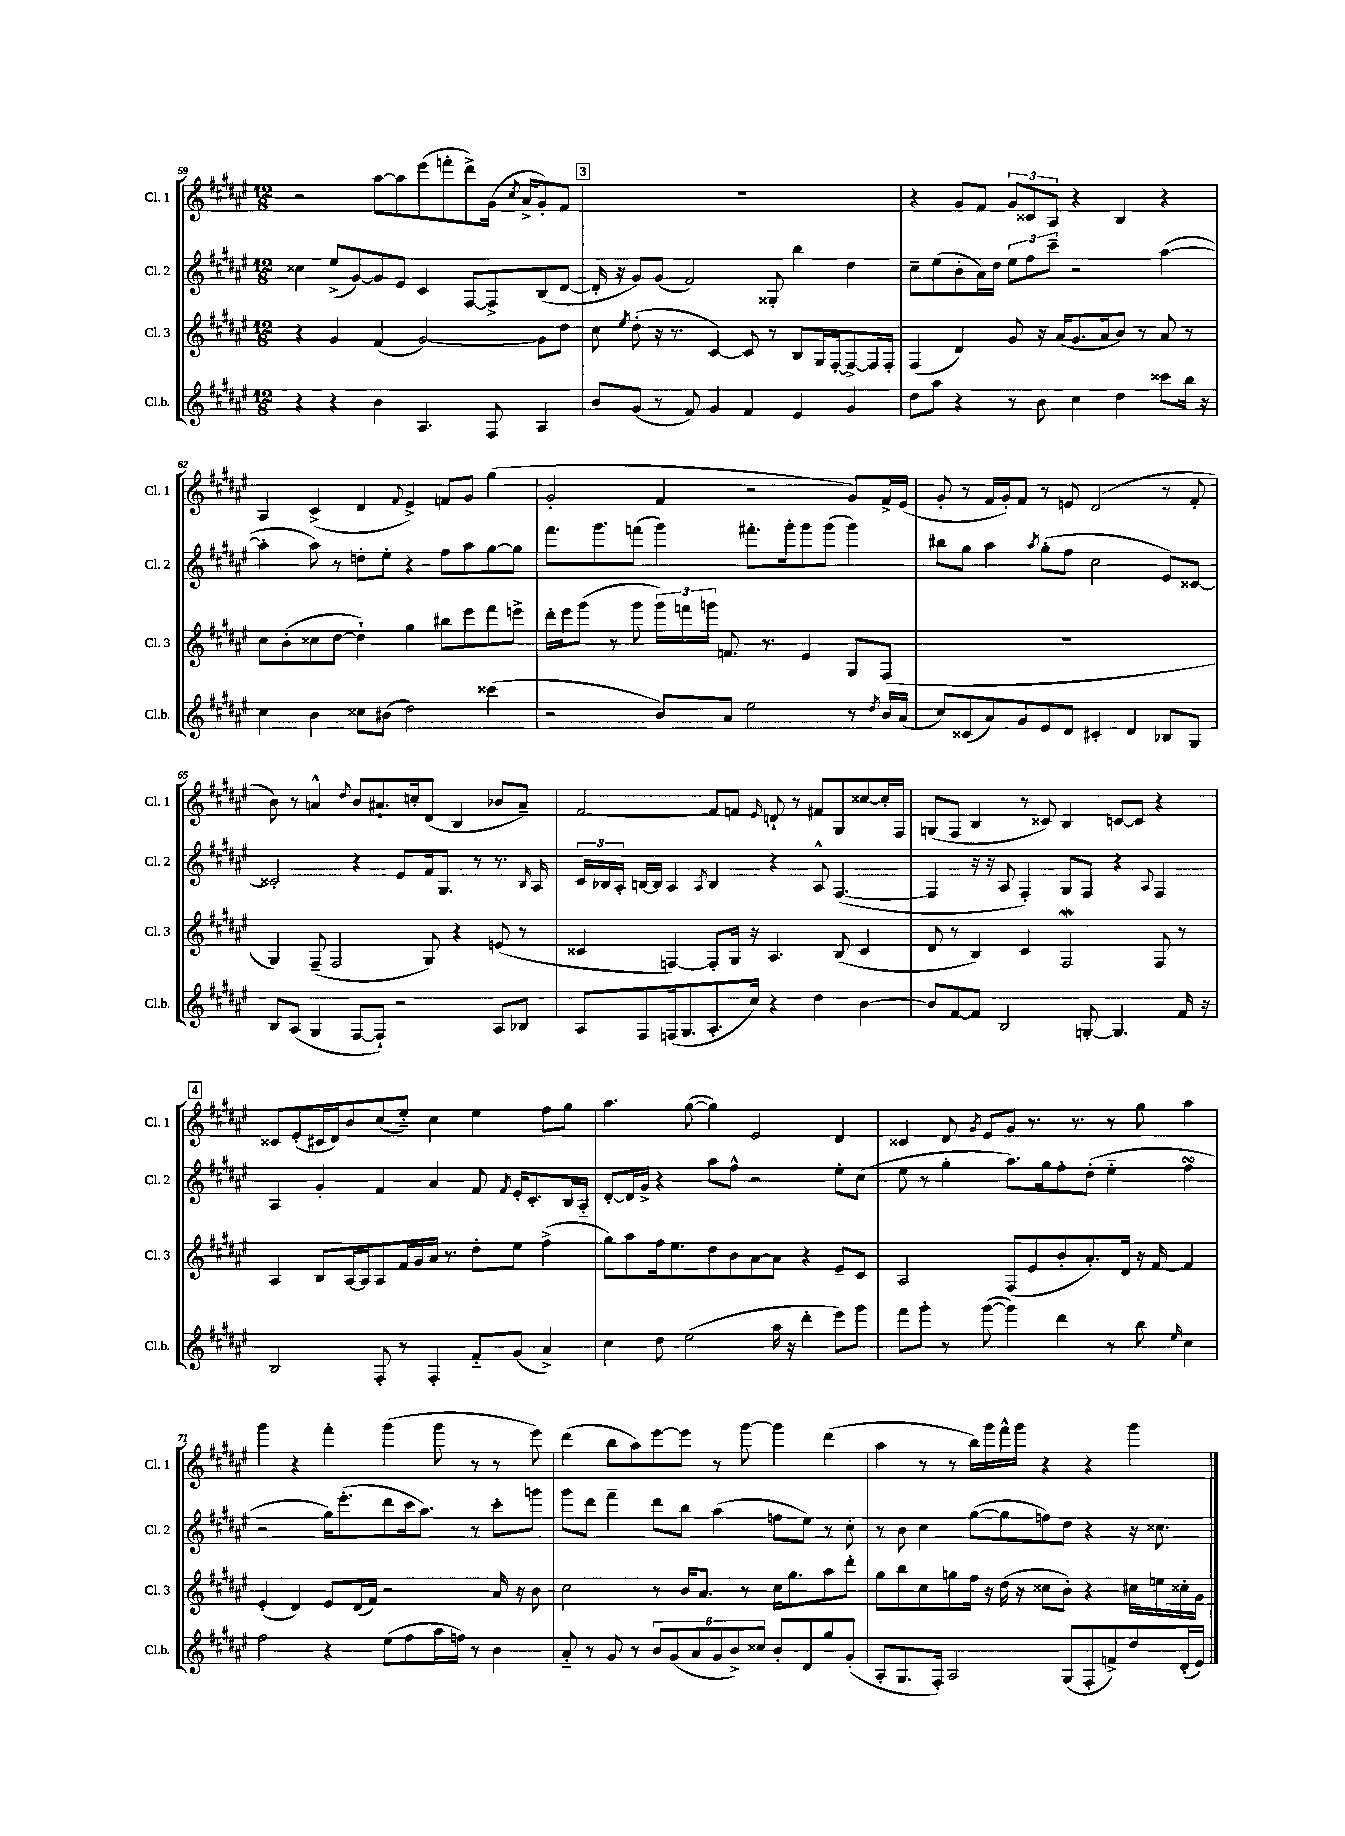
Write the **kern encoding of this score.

**kern	**kern	**kern	**kern
*staff4	*staff3	*staff2	*staff1
*clefG2	*clefG2	*clefG2	*clefG2
*k[f#c#g#d#a#e#]	*k[f#c#g#d#a#e#]	*k[f#c#g#d#a#e#]	*k[f#c#g#d#a#e#]
*M12/8	*M12/8	*M12/8	*M12/8
4r	4r	4cc##	2r
4r	4g#	(8ee#^	.
.	.	[8g#)	.
4b	(4f#	8g#]	[8aa#
.	.	8e#	8aa#]
4.A#	[2g#)	4c#	(8eee#
.	.	.	8fff'
.	.	[8F#	8ddd#^)
8F#	.	8F#^]	(16g#
.	.	.	8qcc#
.	.	.	16a#^
4A#	8g#]	(8B	8g#')
.	8dd#	[8d#	8f#
=	=	=	=
8b	8cc#	16d#']	1.r
.	.	16r	.
.	8qee#	.	.
(8g#	(8dd#'	8g#)	.
8r	16r	(8g#	.
.	8.r	.	.
8f#)	.	2f#)	.
4g#	[4c#)	.	.
4f#	8c#]	.	.
.	8r	8G##'	.
4e#	8B	4bb	.
.	16G#	.	.
.	[16F#'	.	.
4g#	8F#^_	4dd#	.
.	16F#]	.	.
.	16F#'	.	.
=	=	=	=
8dd#	(4F#	8cc#~	4r
8aa#	.	(8ee#	.
4r	4d#)	8b'	8g#
.	.	16a#)	8f#
.	.	16dd#	.
8r	8g#	12ee#	12g#
.	.	12ff#	12c##
8b	16r	.	.
.	.	12ccc#~	12A#
.	(16a#	.	.
4cc#	8.g#	2r	4r
.	16a#	.	.
4dd#	8b)	.	4B
.	8r	.	.
8ccc##	8a#	([4aa#	4r
16bb	8r	.	.
16r	.	.	.
=	=	=	=
4cc#	8cc#	4aa#']	4A#
.	(8b'	.	.
4b	8cc##	8aa#)	(4c#^
.	[8dd#	8r	.
8cc##	4dd#`])	8dd'	4d#
(8b#	.	8ee#'	.
.	.	.	8qqf#
2dd#)	4gg#	4r	4e#^)
.	8bb#	8ff#	8f
.	8eee#	8aa#	8g#
(4ccc##	8fff#	[8gg#	(4gg#
.	8eee^	8gg#]	.
=	=	=	=
2r	16ddd#'	8.fff#	2g#'
.	16eee#	.	.
.	(8ggg#	.	.
.	.	8.ggg#	.
.	8r	.	.
.	8ggg#	(8fff	.
8b)	24ggg#)	4ggg#)	4f#
.	24fff	.	.
.	24ggg	.	.
8a#	8.f	.	.
2ee#	.	8.fff#'	2r
.	8.r	.	.
.	.	16ggg#'	.
.	4e#	8ggg#	.
.	.	(8ggg#	.
8r	8G#	4ggg#)	8g#)
8qdd#	.	.	.
16b	(8F#	.	16f#^
(16a#	.	.	(16e#
=	=	=	=
8cc#)	1.r	8bb#	8g#'
(8c##	.	8gg#	8r
8a#)	.	4aa#	16f#
.	.	.	16g#')
8g#	.	.	8f#
.	.	8qaa#	.
8e#	.	(8gg#'	8r
8d#	.	8ff#	8e
4c#'	.	2cc#	(2d#
4d#	.	.	.
8B-	.	8e#)	8r
8G#	.	[8c##	8f#'
=	=	=	=
8B	4G#)	2c##']	8b)
(8A#	.	.	8r
4G#	(8F#~	.	4a^^
.	2F#	.	.
.	.	.	8qdd#
[8F#	.	4r	8b
8F#`])	.	.	8.a#`
2r	.	8e#	.
.	.	.	16cc'
.	8G#)	16f#	(8d#
.	.	8.G#	.
.	4r	.	4B
.	.	8r	.
8A#	(8e	8.r	8b-
8B-	8r	.	8a#~)
.	.	16qqB	.
.	.	16A#	.
=	=	=	=
8A#	4c##	24c#	[2f#
.	.	24B-	.
.	.	24A#'	.
8F#	.	[16B	.
.	.	16B]	.
(16F	[4F)	4A#	.
8.G#	.	.	.
.	.	8qA#	.
8.A#'	8F']	4B	8f#]
.	16G#	.	8f
16cc#)	16r	.	.
.	.	.	16qqe#
4r	4.A#	4r	8d`
.	.	.	8r
4dd#	.	8A#^^	8f#
.	(8B	([4.F#	8G#
[4b	4c##	.	[8cc##
.	.	.	16cc##']
.	.	.	16F#
=	=	=	=
8b]	8d#	4F#]	(8G
[8f#	8r	.	8F#
8f#]	4B)	16r	4B
.	.	16r	.
2B	.	8A#	.
.	4c#	4F#')	8r
.	.	.	8c##)
.	2F#	8G#	4B
[8G'	.	8F#	.
4.G]	.	4r	[8c
.	.	.	8c]
.	.	8qqA#	.
.	8F#	4F#	4r
16f#	8r	.	.
16r	.	.	.
=	=	=	=
2B	4A#	4A#	8c##
.	.	.	(8e#'
.	8B	4g#'	16c#
.	.	.	16d#)
.	[16A#	.	8b
.	16A#]	.	.
8F#'	8A#	4f#	(8cc#
8r	16f#	.	8ee#'~)
.	16g#	.	.
4F#'	16a#	4a#	4cc#
.	8.r	.	.
8f#'~	8dd#'	8f#	4ee#
.	.	8qf#	.
(8g#	8ee#	16e#'	.
.	.	8.c#'	.
4a#^)	(4ff#^	.	8ff#
.	.	16B	8gg#
.	.	16A#'~	.
=	=	=	=
4cc#	8gg#)	[8d#'	4.aa#
.	8aa#	16d#]	.
.	.	16g#^	.
8dd#	16ff#	4r	.
.	8.ee#	.	.
(2ee#	.	.	([8gg#
.	8dd#	8aa#	4gg#])
.	8b	8ff#^^	.
.	[8a#	2r	2e#
16aa#	8a#]	.	.
16r	.	.	.
4ddd#'	4r	.	.
8eee#)	8e#~	8ee#'	4d#
8ggg#	8c#	(8cc#	.
=	=	=	=
8fff#	2A#	8ee#	4c##
8ggg#'	.	8r	.
8r	.	4gg#'	8d#
.	.	.	8qg#
([8ggg#	.	.	8e#
4ggg#])	(8F#	8.aa#)	8g#
.	8e#	.	8.r
.	.	16gg#	.
4ddd#	8b'	8ff#'	.
.	.	.	8.r
.	8.a#')	(8dd#'	.
8r	.	4ee#'~	8r
.	16d#	.	.
8bb	16r	.	8gg#
.	[16f#	.	.
16qqee#	.	.	.
4cc#	4f#]	4ff#	4aa#
=	=	=	=
2ff#	(4e#'	2r	4ggg#
.	4d#)	.	4r
4r	8e#	16gg#)	4fff#'
.	.	(8.eee#'	.
.	(16d#	.	.
.	16f#)	.	.
(8ee#	2r	8ddd#	(4ggg#
8ff#	.	16ccc#	.
.	.	8.aa#)	.
16aa#	.	.	8ggg#
16ff)	.	.	.
8r	.	8r	8r
4b	16a#	8ccc#'	8r
.	16r	.	.
.	8b	8ggg	8eee#)
=	=	=	=
8a#'~	2cc#	8ggg#	(4ddd#
8r	.	8ddd#	.
8g#	.	4fff#~	8bb
8r	.	.	8aa#)
12b	8r	8ddd#	[8eee#
(12g#	.	.	.
.	16b	8bb	8eee#]
12a#	.	.	.
.	8.a#	.	.
12g#	.	(4aa#	8r
12b^)	.	.	.
.	8r	.	[8ggg#
12cc##	.	.	.
8b'	16cc#	8ff	4ggg#]
.	8.gg#	.	.
8d#	.	8ee#)	.
8gg#	8aa#	8r	(4ddd#
(8g#'	8ddd#'	8cc#'	.
=	=	=	=
8A#'	8gg#	8r	4aa#
8.G#	8bb	8b	.
.	8cc#	4cc#	8r
16F#')	.	.	.
2A#	8gg	.	8r
.	16ff#	([8gg#	16bb)
.	16r	.	16ggg#
.	(16dd#	8gg#]	16fff#^^
.	16r	.	16ggg#
.	8cc##	8ff)	4r
(8G#	8b')	8dd#	.
8F#'	4r	4r	4r
8f^)	.	.	.
8dd#	16cc#	16r	4ggg#
.	16ee	8.cc##	.
(16d#'	16cc##'	.	.
16e#)	16g#	.	.
==	==	==	==
*-	*-	*-	*-
